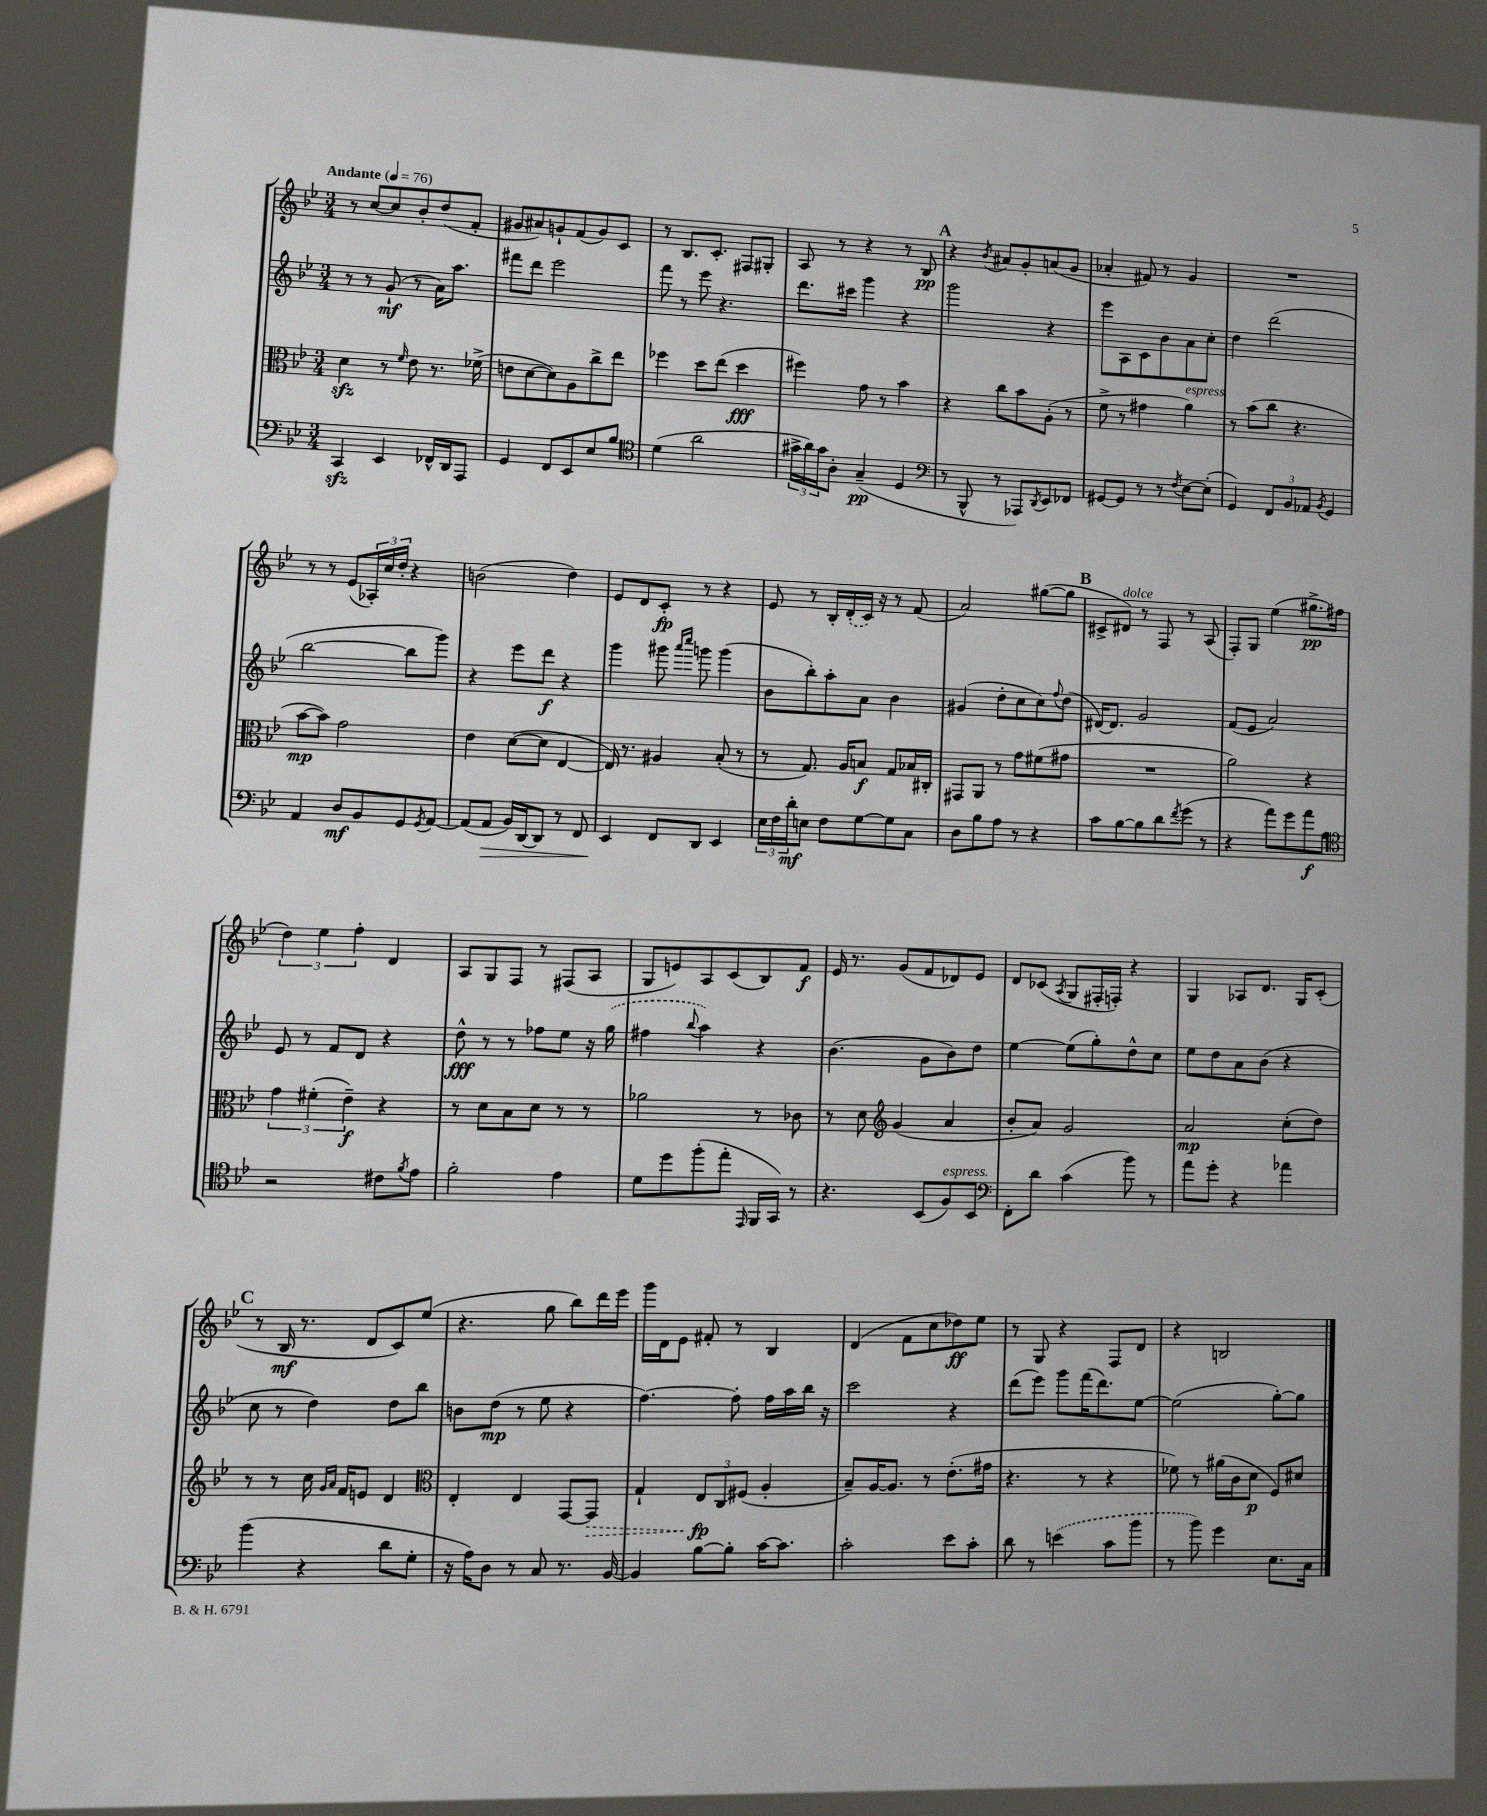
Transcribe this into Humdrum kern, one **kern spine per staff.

**kern	**kern	**kern	**kern
*staff4	*staff3	*staff2	*staff1
*clefF4	*clefC3	*clefG2	*clefG2
*k[b-e-]	*k[b-e-]	*k[b-e-]	*k[b-e-]
*M3/4	*M3/4	*M3/4	*M3/4
*MM76	*MM76	*MM76	*MM76
4CC	4d	8r	8r
.	.	8r	[8cc
4EE-	8r	(8g`	8cc]
.	16qqf	.	.
.	8e-	8r	8b-'
16FF-^^	8.r	16a)	(8dd
16DD	.	8.aa	.
8AAA	.	.	8f'
.	(16f-^	.	.
=	=	=	=
4GG	8e	8fff#	8g#
.	[8d	8ddd	8a#)
8FF	8d])	2eee-	8g`
8EE-	8A	.	(8f
8E-	8cc^	.	8g)
8B-	8ee-	.	8c
=	=	=	=
*clefC4	*	*	*
(4d	4ff-	8fff	8r
.	.	8r	8.B-
2a	8dd	8eee-	.
.	.	.	8.c'
.	(8ee-	4.r	.
.	4dd	.	8F#
.	.	.	8G#'
=	=	=	=
24g#^	4ff#)	8.ddd	8A
24a)	.	.	.
24g#	.	.	.
8A'	.	.	8r
.	.	16ccc#	.
(4G~	8g	4ggg	4r
.	8r	.	.
4D	4b-	4r	8r
.	.	.	8B-
=	=	=	=
*clefF4	*	*	*
8r	4r	2ggg	4r
8BBB-^^	.	.	.
.	.	.	8qb-
8r	8cc	.	8a#
8AAA-)	8b-	.	8g'
8qDD	.	.	.
8EE-	(8A'	4r	(8a
8FF-	8r	.	8g
=	=	=	=
[8GG#	8f^	8eee-	4a-'
8GG#]	8r	8A	.
8r	4g#	8c	8f#)
8r	.	8b-	8r
8qF	.	.	.
[8E-	4a)	8a	4g
(8E-']	.	8cc'	.
=	=	=	=
4GG)	8r	4dd	2.r
.	(8b-	.	.
12FF	8cc	(2ddd	.
12BB-	.	.	.
.	4.r	.	.
12AA-	.	.	.
8qBB-	.	.	.
4GG	.	.	.
=	=	=	=
4AA	[8b-	[2bb-	8r
.	8b-])	.	8r
8D	2g	.	(8e-
8BB-	.	.	24A-')
.	.	.	24cc
.	.	.	24dd'
8GG	.	8bb-]	4r
8qGG	.	.	.
[8AA	.	8ggg)	.
=	=	=	=
(8AA]	4e-	4r	(2b
8AA	.	.	.
16BB-)	([8d	8eee-	.
[16DD	.	.	.
8DD]	8d]	8ddd	.
8r	[4E-	4r	4dd)
8FF	.	.	.
=	=	=	=
4EE-	16E-])	4ggg	8e-
.	8.r	.	.
.	.	.	8d
8FF	4A#	8ggg#	8c'
.	.	16qqaaa	.
.	.	16qqcccc	.
8DD	.	8ggg	8r
4EE-	(8B-'	(4ggg	4r
.	8r	.	.
=	=	=	=
24E-	8r	8b-	8e-
24F	.	.	.
24d'	.	.	.
8E	8.G)	8bb-')	8r
8F	.	8aa'	16B-'
.	16A	.	(16d'
[8G	8B	8a	16c)
.	.	.	16r
8G]	8G	4b-	8r
8C	16B-	.	(8f
.	16C#'	.	.
=	=	=	=
8D	8GG#	(4g#	2a)
8B-	8AA	.	.
8A	8r	8dd'	.
8r	8g	8cc	.
4r	(8f#	8cc)	([8gg#
.	.	8qqff	.
.	8g#	(8dd	8gg#]
=	=	=	=
8c	2.r	[16d#)	8c#^
.	.	8.d#]	.
[8B-	.	.	8d#)
8B-]	.	2g	8r
8d	.	.	8F
8qf	.	.	.
(8g	.	.	8r
8r	.	.	(8A
=	=	=	=
4r	2a)	(8f	8F')
.	.	8e-	8G
8a)	.	2a)	(4ee-
8g	.	.	.
8a	4r	.	8.gg#^
8A	.	.	.
.	.	.	16ff#
=	=	=	=
*clefC4	*	*	*
2r	6g	8e-	6dd)
.	.	8r	.
.	(6f#'	.	6ee-
.	.	8f	.
.	6e-~)	.	6ff'
.	.	8d	.
8c#	4r	4r	4d
8qf	.	.	.
8e-	.	.	.
=	=	=	=
2f'	8r	8dd^^	8A
.	8d	8r	8G
.	8B-	8r	8F
.	8d	8ff-	8r
4e-	8r	8ee-	(8F#
.	8r	16r	8A
.	.	(16gg	.
=	=	=	=
8d	2a-	4ff#	8G
8dd	.	.	8e)
.	.	8qqbb-	.
(8ff'	.	4aa)	8A
8ee-'	.	.	(8c
16qqEE-	.	.	.
16FF	8r	4r	8B-)
16GG)	.	.	.
8r	8c-	.	8f
=	=	=	=
4.r	8r	(4.b-	16e-
.	.	.	8.r
.	8d	.	.
*	*clefG2	*	*
.	(4g	.	(8g
(8BB-	.	8g	8f
8F)	4a	8b-)	8d-)
8BB-	.	8dd	8e-
=	=	=	=
*clefF4	*	*	*
8FF'	8b-'	[4ee-	8d
8d	8a)	.	(8c-
.	.	.	8qA
(4c	2g	(8ee-]	8G
.	.	8gg')	16F#'
.	.	.	16F')
8b-)	.	8dd^^	4r
8r	.	8cc	.
=	=	=	=
8a	2a	8ee-	4G
8g'	.	8dd	.
4r	.	8a	8A-
.	.	(8b-	8.d
4a-	(8cc'	4r	.
.	.	.	16G
.	8dd)	.	(8c'
=	=	=	=
(4b-	8r	8cc	8r
.	8r	8r	16B-
.	.	.	8.r
4r	16cc	4dd)	.
.	16qqg	.	.
.	16qqa	.	.
.	16f	.	.
.	8e	.	8d
8d	4d	8dd	8c)
8G'	.	8bb-	(8ee-
=	=	=	=
*	*clefC3	*	*
16r	4E-'	8b	4.r
16A)	.	.	.
8D	.	(8dd	.
8r	4E-	8r	.
8C	.	8ee-	8gg
8.r	[8GG	4r	8bb-)
.	8GG]	.	16ddd
[16BB-	.	.	16eee-
=	=	=	=
4BB-]	4G`	[4.ff)	16ggg
.	.	.	16d
.	.	.	8e-
[8B-	12E-	.	8f#'
.	12C	.	.
8B-']	.	8ff']	8r
.	(12F#	.	.
[16c	4A'	16ff	4B-
8.c]	.	16aa	.
.	.	16bb-	.
.	.	16r	.
=	=	=	=
2c'	8B-~)	2ccc	(4d
.	[16A	.	.
.	8.A]	.	.
.	.	.	8f
.	8r	.	8cc
8e-	(8.e-'	4r	8dd-)
8c'	.	.	8ee-
.	16g#	.	.
=	=	=	=
8d	4.r	(8ddd	8r
8r	.	8eee-)	8G
(4e	.	8ggg	4r
.	8r	(16fff	.
.	.	8.ddd)	.
8c	4r	.	8F
8b-	.	[8ee-	8d
=	=	=	=
8r	8f-)	(2ee-]	4r
8b-)	8r	.	.
4g	(16a#	.	2B
.	16c	.	.
.	8d	.	.
8.E-	8F)	[8gg')	.
.	8d#	8gg]	.
16C	.	.	.
==	==	==	==
*-	*-	*-	*-
